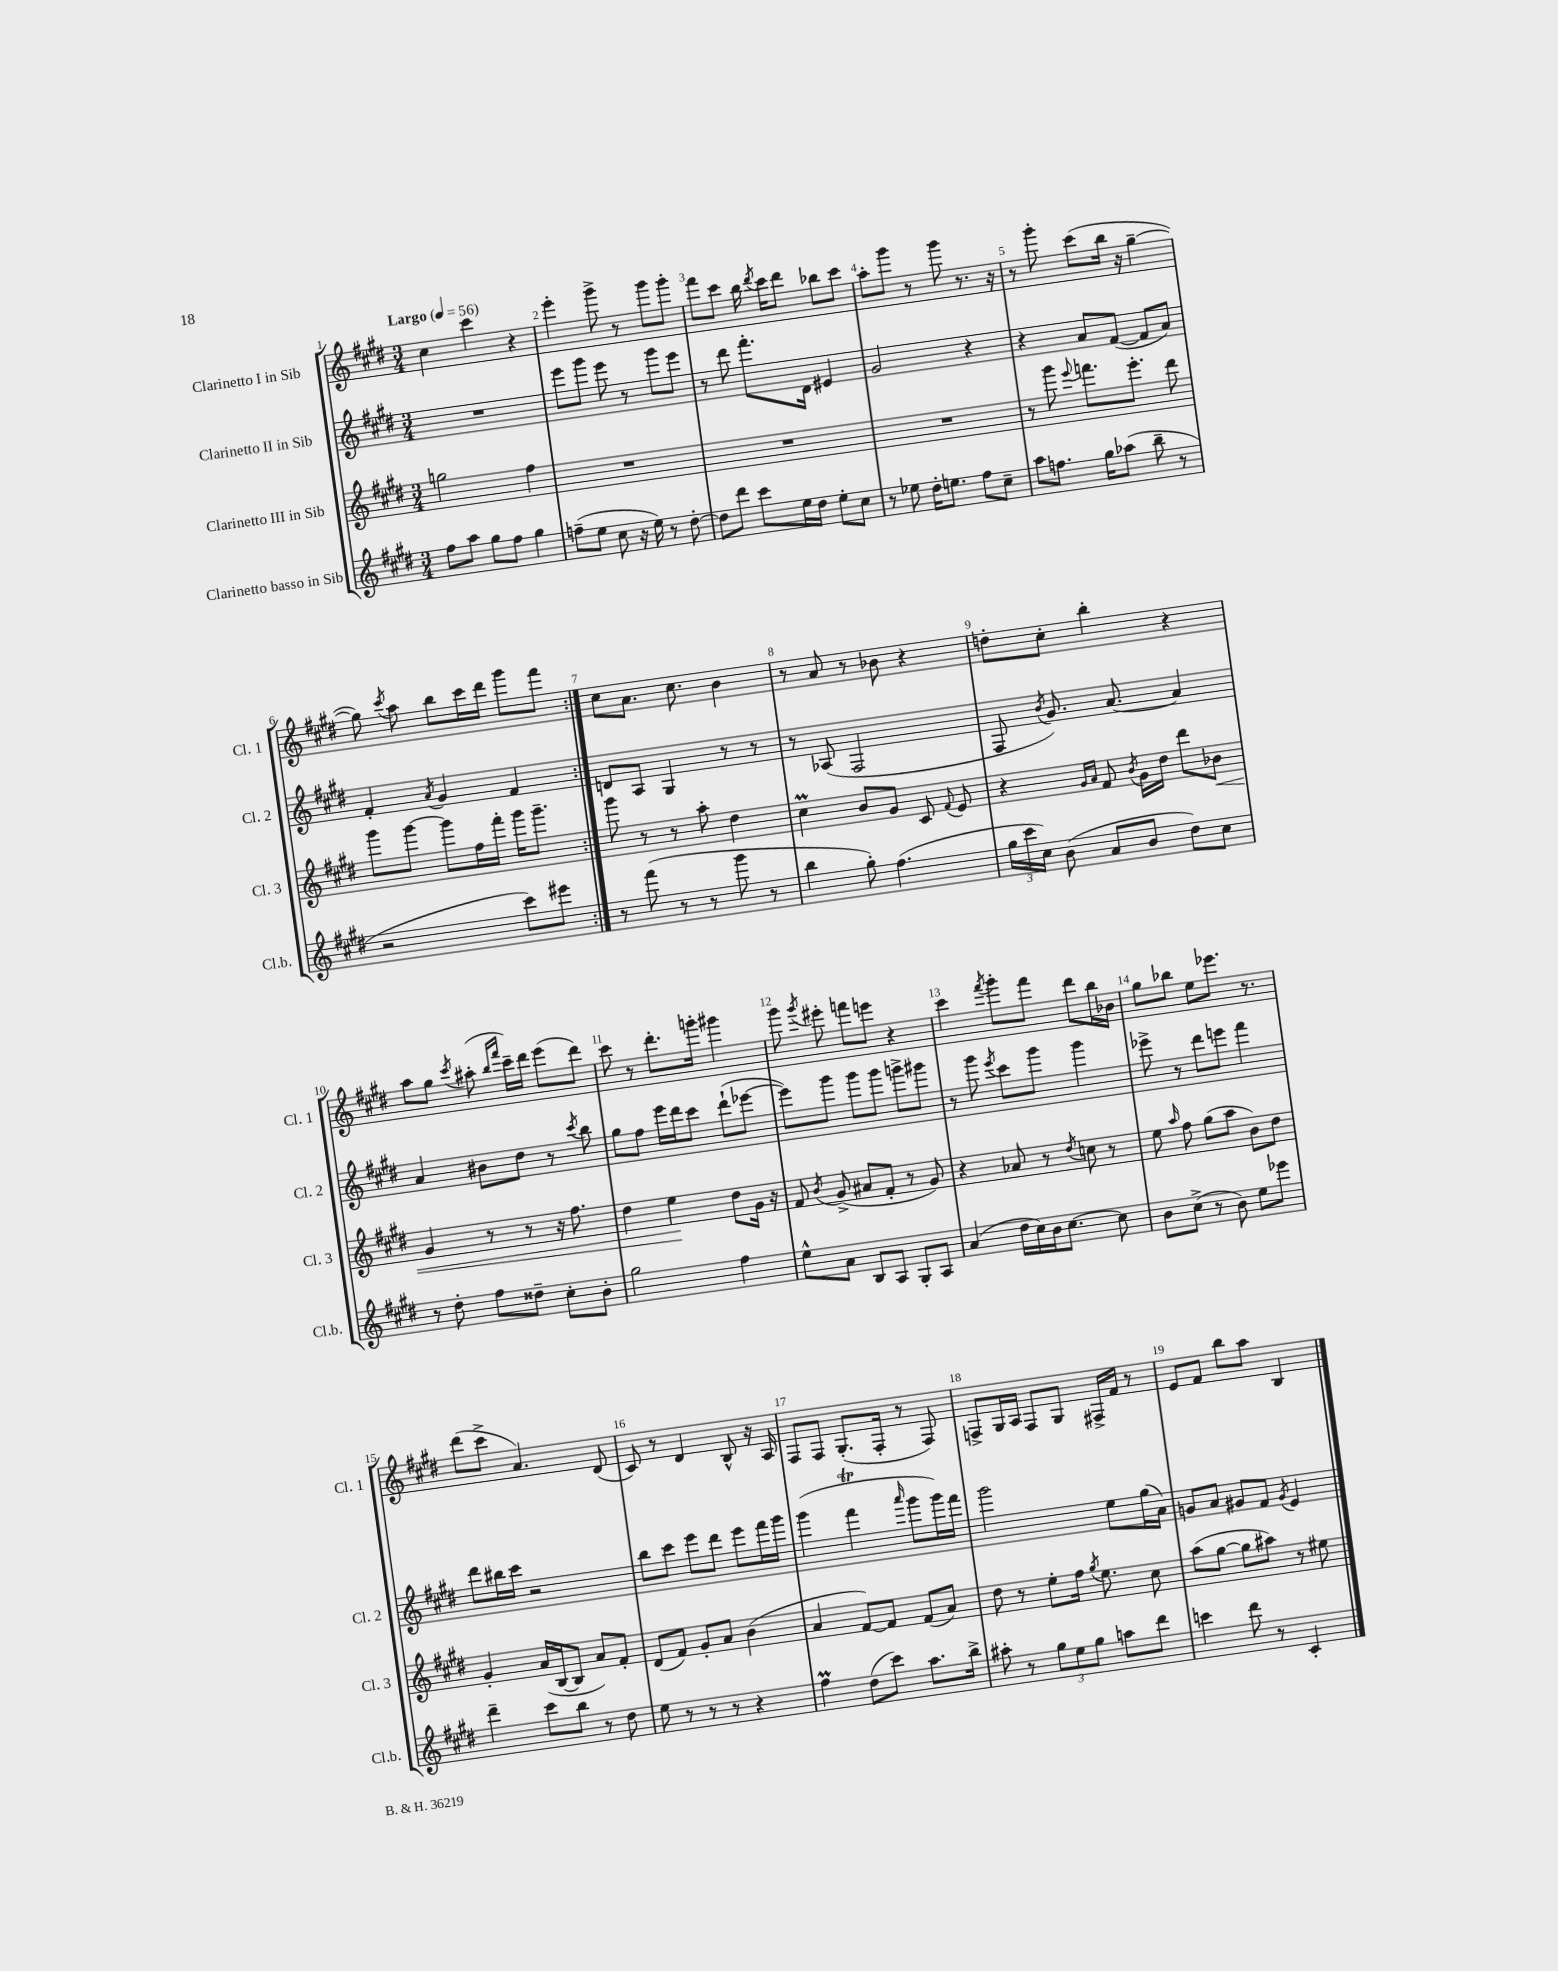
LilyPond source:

<<
\new StaffGroup <<
\new Staff = "s0" \with { instrumentName = "Clarinetto I in Sib" shortInstrumentName = "Cl. 1" } {
    \clef treble \key e \major \numericTimeSignature \time 3/4 \tempo "Largo" 4 = 56
    \autoBeamOff \repeat volta 2 { cis''4 cis'''4 r4 |
    e'''4-. gis'''8-> r8 gis'''8[ gis'''8]-. |
    fis'''8[ cis'''8] b''16 \acciaccatura { dis'''8 } cis'''16[ dis'''8] bes''8[ cis'''8] |
    a''8[-. gis'''8] r8 gis'''8 r8. r16 |
    r8 gis'''8-. cis'''8[( b''16] r16 gis''4~-- |
    gis''8) \acciaccatura { cis'''8 } a''8 b''8[ cis'''16 dis'''16] gis'''8[ fis'''8] | }
    cis''8[ a'8.] cis''8. b'4 |
    r8 a'8 r8 bes'8 r4 |
    d''8[-. cis''8]-. b''4-. r4 |
    a''8[ gis''8] \acciaccatura { cis'''8 } ais''8-.( \grace { b''16[ fis'''16] } cis'''16[--) dis'''16] e'''8[( dis'''8]) |
    cis'''8 r8 dis'''8.[-. g'''16]-. gis'''4 |
    gis'''8 \acciaccatura { gis'''8 } eis'''8-. f'''8[ e'''8] r4 |
    cis'''4 \acciaccatura { fis'''8 } gis'''8[-. fis'''8] dis'''8[ b''16 bes'16] |
    gis''8[ bes''8] e''8[ ees'''8.] r8. |
    dis'''8[( cis'''8]-> a'4.) dis'8( |
    cis'8) r8 dis'4 b8-^ r16 a16 |
    fis8[ fis8] gis8.[-.( fis16]-. r8 fis8) |
    f8[-> gis16 a16] f8[ gis8] fis16[-> fis'16] r8 |
    e'8[ fis'8] b''8[ a''8] b4 \bar "|." |
}
\new Staff = "s1" \with { instrumentName = "Clarinetto II in Sib" shortInstrumentName = "Cl. 2" } {
    \clef treble \key e \major \numericTimeSignature \time 3/4
    \autoBeamOff \repeat volta 2 { R2. |
    e'''8[ gis'''8] e'''8 r8 gis'''8[ e'''8] |
    r8 dis'''8 fis'''8.[-. dis'16] eis'4 |
    gis'2 r4 |
    r4 a'8[ fis'8]~( fis'8[ a'8]) |
    fis'4-. \acciaccatura { a'8 } gis'4 fis'4 | }
    d'8[ a8] gis4 r8 r8 |
    r8 aes8( fis2 |
    fis8 \acciaccatura { b'8 } gis'8.) a'8.~ a'4 |
    a'4 bis'8[ dis''8] r8 \acciaccatura { cis'''8 } b''8 |
    gis''8[ fis''8] e'''16[ dis'''16 cis'''8] dis'''8[-!( ees'''8]~ |
    ees'''8[) gis'''8] gis'''8[ gis'''8] g'''8[-> gis'''8] |
    r8 gis'''8 \acciaccatura { e'''8 } cis'''8[ gis'''8] gis'''4 |
    ees'''8-> r8 dis'''8[ e'''8] fis'''4 |
    dis'''8[ bis''16 cis'''16] r2 |
    b''8[ cis'''8] e'''8[ dis'''8] e'''8[ fis'''16 gis'''16] |
    gis'''4( fis'''4\trill \grace { a'''16 } gis'''8[ gis'''16) fis'''16] |
    gis'''2 e''8[ gis''16( a'16]) |
    g'8[ a'8] gis'8[ fis'8] \acciaccatura { gis'8 } e'4 \bar "|." |
}
\new Staff = "s2" \with { instrumentName = "Clarinetto III in Sib" shortInstrumentName = "Cl. 3" } {
    \clef treble \key e \major \numericTimeSignature \time 3/4
    \autoBeamOff \repeat volta 2 { g''2 fis''4 |
    R2. |
    R2. |
    R2. |
    r8 gis'''8 \appoggiatura { e'''8 } f'''8.[ e'''8.]-. dis'''8 |
    gis'''8[ gis'''8]~ gis'''8[ fis''16 fis'''16]-. gis'''16[ gis'''8.]-- | }
    gis'''8 r8 r8 a''8-. dis''4 |
    cis''4\prall b'8[ gis'8] cis'8 \appoggiatura { fis'8 } e'8 |
    r4 \grace { gis'16[ a'16] } fis'8 \acciaccatura { b'8 } gis'16[ dis''16] dis'''8[ bes'8]\< |
    gis'4 r8 r8 r16 fis''8. |
    dis''4 e''4\! dis''8[ gis'16] r16 |
    fis'8 \acciaccatura { b'8 } gis'8->( ais'8[ fis'8]-. r8 gis'8) |
    r4 aes'8 r8 \acciaccatura { dis''8 } c''8 r8 |
    e''8 \grace { a''16 } fis''8 gis''8[( a''8] b'8[) dis''8] |
    gis'4-. a'16[( b16~ b8] a'8[) fis'8]-. |
    dis'8[( fis'8]) gis'8[-. a'8] b'4( |
    a'4 fis'8[~) fis'8] fis'8[( a'8]) |
    dis''8 r8 e''8[-. fis''16] \acciaccatura { gis''8 } e''8. cis''8 |
    a''8[( gis''8]~ gis''8[ ais''8]) r8 eis''8 \bar "|." |
}
\new Staff = "s3" \with { instrumentName = "Clarinetto basso in Sib" shortInstrumentName = "Cl.b." } {
    \clef treble \key e \major \numericTimeSignature \time 3/4
    \autoBeamOff \repeat volta 2 { fis''8[ a''8] gis''8[ fis''8] gis''4 |
    f''8[--( e''8] cis''8 r16 e''16) r8 dis''8~-. |
    dis''8[ dis'''8] cis'''8[ e''16 dis''16] e''8[-. cis''8] |
    r8 ees''8 dis''16[-. e''8.] fis''8[ cis''8]-- |
    a''8[ f''8.] gis''16[ aes''8]( b''8-- r8 |
    r2 cis'''8[) eis'''8] | }
    r8 fis'''8( r8 r8 gis'''8 r8 |
    b''4 gis''8-.) fis''4.( |
    \tuplet 3/2 { gis''16[ cis'''16 cis''16]) } b'8( a'8[ b'8] dis''8[) cis''8] |
    r8 dis''8-. fis''8[ disis''8]-- cis''8[-. b'8]-. |
    gis''2 fis''4 |
    e''8[-^ a'8] b8[ a8] gis8[-. a8] |
    a'4( dis''16[ cis''16) b'16 cis''8.]~ cis''8 |
    b'8[ cis''8]->( r8 b'8) e''8[ ees'''8] |
    dis'''4-- cis'''8[ b''8] r8 dis''8 |
    e''8 r8 r8 r8 r4 |
    fis''4\prall dis''8[( cis'''8]) a''8.[ b''16]-> |
    ais''8-. r8 \tuplet 3/2 { gis''8[ e''8 gis''8] } a''8[ dis'''8] |
    c'''4 dis'''8 r8 cis'4-. \bar "|." |
}
>>
>>
\layout { \context { \Score \override BarNumber.break-visibility = ##(#f #t #t) barNumberVisibility = #all-bar-numbers-visible } }
